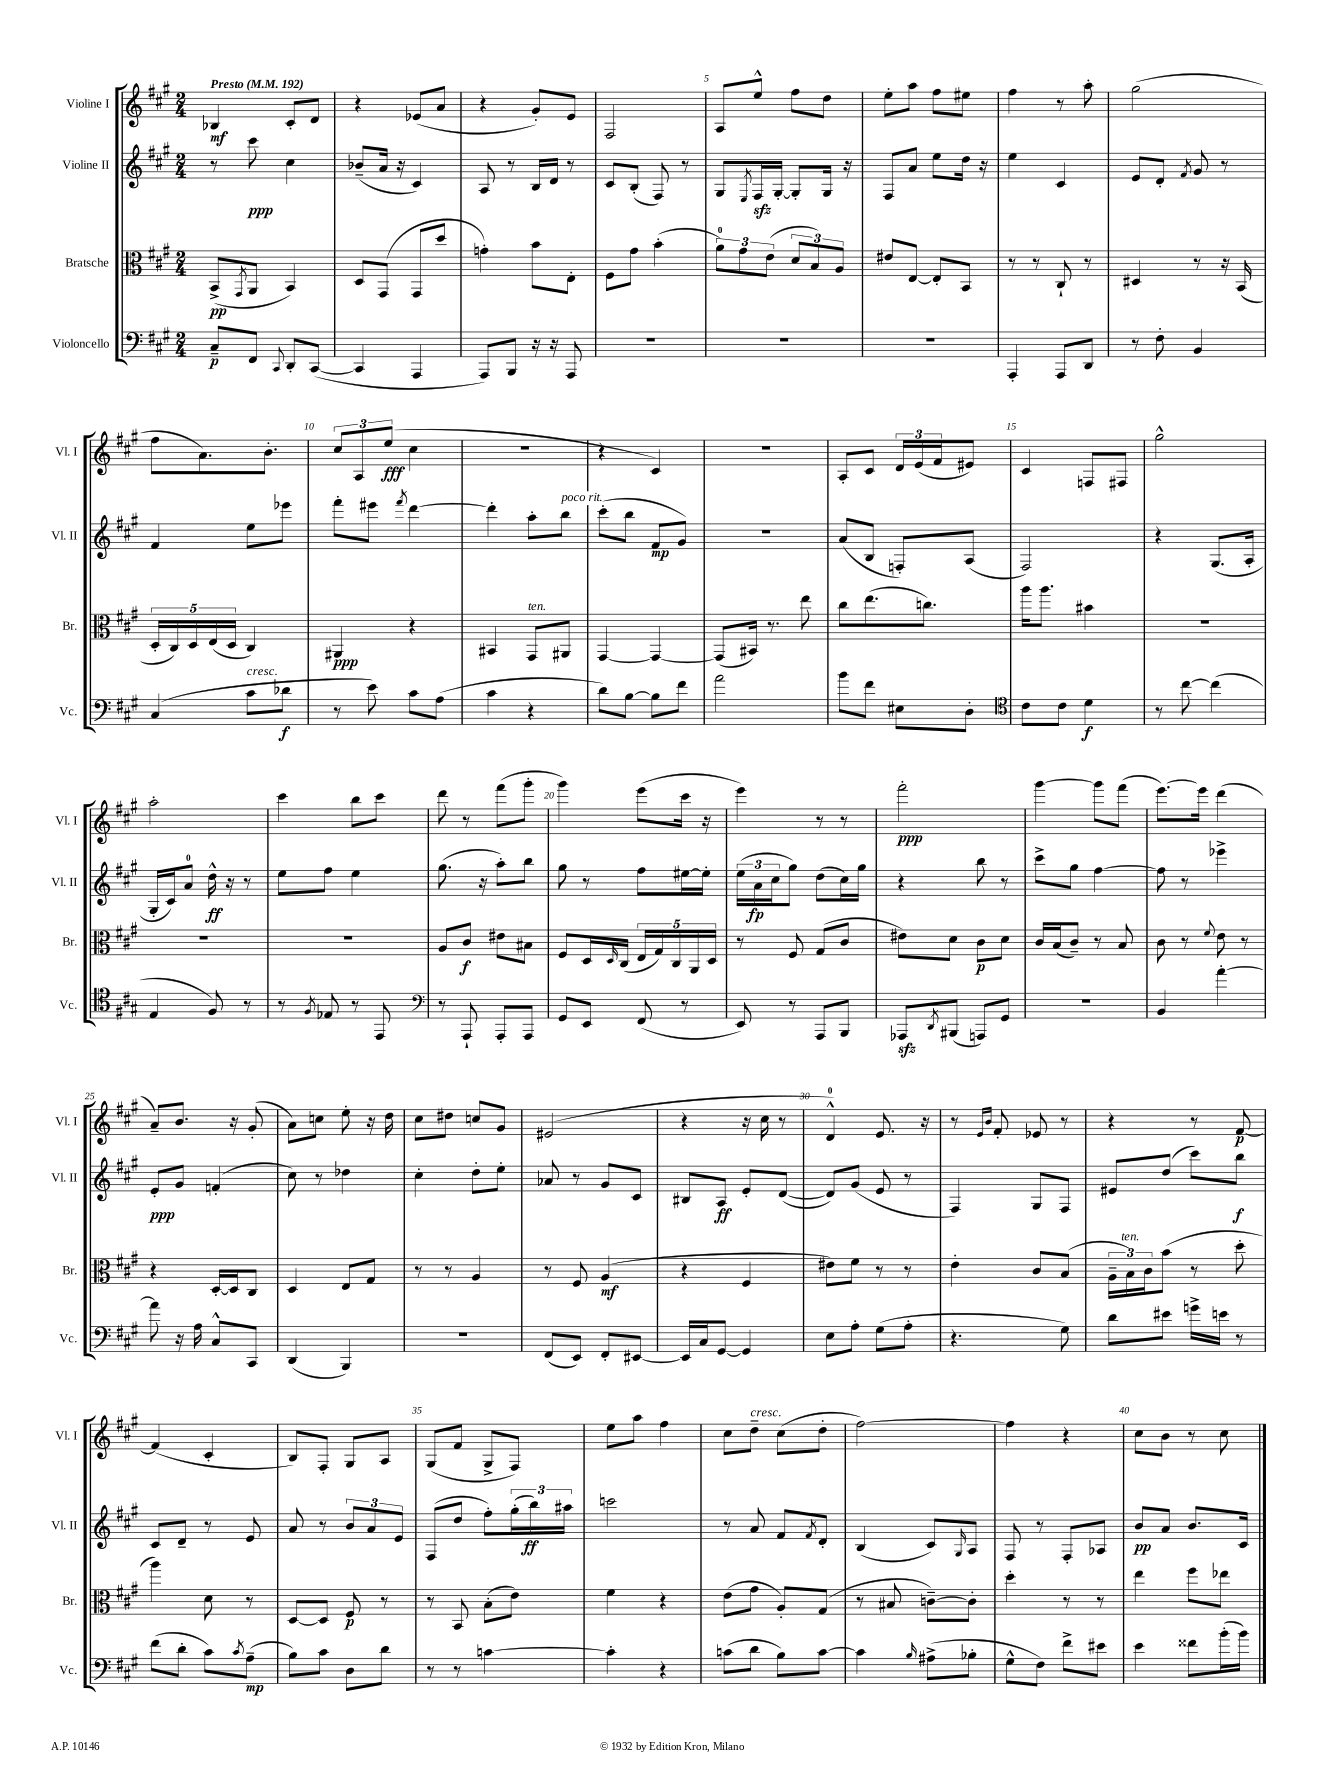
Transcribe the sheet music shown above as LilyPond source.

<<
\new StaffGroup <<
\new Staff = "s0" \with { instrumentName = "Violine I" shortInstrumentName = "Vl. I" } {
    \clef treble \key a \major \numericTimeSignature \time 2/4 \tempo "Presto" 4 = 192
    bes4\mf cis'8-. d'8 |
    r4 ees'8( a'8 |
    r4 gis'8-.) e'8 |
    fis2 |
    a8 e''8-^ fis''8 d''8 |
    e''8-. a''8 fis''8 eis''8 |
    fis''4 r8 a''8-. |
    gis''2( |
    fis''8 a'8.) b'8.-. |
    \tuplet 3/2 { cis''8 a8 e''8\fff( } cis''4 |
    R2 |
    r4 cis'4) |
    R2 |
    a8-. cis'8 \tuplet 3/2 { d'16 e'16( fis'16 } eis'8) |
    cis'4 f8 fis8 |
    gis''2-^ |
    a''2-. |
    cis'''4 b''8 cis'''8 |
    d'''8 r8 fis'''8( gis'''8-. |
    gis'''4) e'''8( cis'''16 r16 |
    e'''4) r8 r8 |
    fis'''2-.\ppp |
    gis'''4~ gis'''8 fis'''8( |
    e'''8.~) e'''16 d'''4( |
    a'8--) b'8. r16 gis'8-.( |
    a'8) c''8 e''8-. r16 d''16 |
    cis''8 dis''8 c''8 gis'8 |
    eis'2( |
    r4 r16 cis''16 r8 |
    d'4-0-^) e'8. r16 |
    r8 \grace { e'16 b'16 } fis'8-. ees'8 r8 |
    r4 r8 fis'8~\p |
    fis'4( cis'4-. |
    b8) fis8-. gis8 a8 |
    gis8( fis'8 gis8-> fis8) |
    e''8 a''8 fis''4 |
    cis''8 d''8--^\markup { \italic "cresc." } cis''8( d''8-. |
    fis''2~) |
    fis''4 r4 |
    cis''8 b'8 r8 cis''8 \bar "|." |
}
\new Staff = "s1" \with { instrumentName = "Violine II" shortInstrumentName = "Vl. II" } {
    \clef treble \key a \major \numericTimeSignature \time 2/4
    r8 cis'''8\ppp cis''4 |
    bes'8--( a'16 r16 cis'4) |
    a8 r8 b16 d'16 r8 |
    cis'8 b8-.( fis8) r8 |
    gis8 \acciaccatura { e8 } fis16\sfz gis16~-. gis8-. gis16 r16 |
    fis8 a'8 e''8 d''16 r16 |
    e''4 cis'4 |
    e'8 d'8-. \acciaccatura { fis'8 } gis'8 r8 |
    fis'4 e''8 ees'''8 |
    fis'''8-. eis'''8 \acciaccatura { fis'''8 } d'''4~ |
    d'''4-. a''8-. b''8^\markup { \italic "poco rit." } |
    cis'''8-.( b''8 fis'8\mp gis'8) |
    R2 |
    a'8( b8 f8-.) a8( |
    fis2) |
    r4 gis8.( a16-. |
    gis16-. cis'16) a'8-0 d''16-^\ff r16 r8 |
    e''8 fis''8 e''4 |
    gis''8.( r16 a''8-.) b''8 |
    gis''8 r8 fis''8 eis''16~ eis''16-. |
    \tuplet 3/2 { e''16( a'16\fp cis''16 } gis''8) d''8( cis''16) gis''16 |
    r4 b''8 r8 |
    cis'''8-> gis''8 fis''4~ |
    fis''8 r8 ees'''4-> |
    e'8-.\ppp gis'8 f'4-.( |
    cis''8) r8 des''4 |
    cis''4-. d''8-. e''8-. |
    aes'8 r8 gis'8 cis'8 |
    bis8 a8\ff e'8-. d'8~( |
    d'8) gis'8( e'8 r8 |
    fis4) gis8 fis8 |
    eis'8 d''8( cis'''8) b''8\f |
    cis'8 d'8-- r8 e'8 |
    a'8 r8 \tuplet 3/2 { b'8 a'8 e'8 } |
    fis8( d''8 fis''8-.) \tuplet 3/2 { gis''16-.( b''16\ff) ais''16 } |
    c'''2 |
    r8 a'8 fis'8 \acciaccatura { fis'8 } d'8-. |
    b4( cis'8) \grace { gis16 } a8 |
    fis8 r8 fis8-. aes8 |
    b'8\pp a'8 b'8. cis'16 \bar "|." |
}
\new Staff = "s2" \with { instrumentName = "Bratsche" shortInstrumentName = "Br." } {
    \clef alto \key a \major \numericTimeSignature \time 2/4
    b,8->\pp( \acciaccatura { gis,8 } a,8 b,4) |
    d8 gis,8( gis,8 d''8 |
    g'4-.) b'8 e8-. |
    fis8 gis'8 b'4-.( |
    \tuplet 3/2 { a'8-0) gis'8 e'8( } \tuplet 3/2 { d'8 b8) a8 } |
    eis'8 e8~ e8-. b,8 |
    r8 r8 cis8-! r8 |
    dis4 r8 r16 b,16( |
    \tuplet 5/4 { d16-. cis16) d16 e16( d16 } cis4) |
    ais,4\ppp r4 |
    bis,4 gis,8^\markup { \italic "ten." } ais,8 |
    gis,4~ gis,4~ |
    gis,8( bis,16) r8. e''8 |
    cis''8 e''8.( c''8.) |
    a''16 a''8. bis'4 |
    R2 |
    R2 |
    R2 |
    a8 cis'8\f eis'8 bis8 |
    fis8 d16 \grace { d16 } cis16( \tuplet 5/4 { e16 gis16) cis16 a,16 d16 } |
    r8 fis8 gis8( cis'8 |
    eis'8) d'8 cis'8\p d'8 |
    cis'16 b16( cis'8--) r8 b8 |
    cis'8 r8 \appoggiatura { fis'8 } e'8 r8 |
    r4 d16~-. d16 cis8 |
    d4 e8 gis8 |
    r8 r8 a4 |
    r8 fis8 a4\mf( |
    r4 fis4 |
    eis'8) fis'8 r8 r8 |
    e'4-. cis'8 b8( |
    \tuplet 3/2 { a16-- b16^\markup { \italic "ten." }) cis'16 } b'8( r8 d''8-. |
    a''4) d'8 r8 |
    d8~ d8 fis8\p r8 |
    r8 b,8 b8-.( e'8) |
    fis'4 r4 |
    e'8( gis'8 a8-.) gis8( |
    r8 bis8 c'8~--) c'8-. |
    d''4-. r8 r8 |
    e''4 fis''8 ees''8 \bar "|." |
}
\new Staff = "s3" \with { instrumentName = "Violoncello" shortInstrumentName = "Vc." } {
    \clef bass \key a \major \numericTimeSignature \time 2/4
    cis8--\p fis,8 \appoggiatura { cis,8 } d,8-. cis,8~( |
    cis,4 a,,4 |
    a,,8) b,,8 r16 r16 a,,8 |
    R2 |
    R2 |
    R2 |
    a,,4-. a,,8 d,8 |
    r8 fis8-. b,4 |
    cis4( cis'8^\markup { \italic "cresc." } des'8\f |
    r8 e'8) cis'8 a8( |
    cis'4 r4 |
    d'8) b8~ b8 fis'8 |
    a'2 |
    b'8 fis'8 eis8 d8-. |
    \clef tenor cis'8 cis'8 d'4\f |
    r8 cis''8~ cis''4( |
    e4 fis8) r8 |
    r8 \acciaccatura { fis8 } ees8 r8 e,8 |
    \clef bass r8 a,,8-! a,,8-. a,,8 |
    gis,8 e,8 fis,8( r8 |
    e,8) r8 a,,8 b,,8 |
    aes,,8\sfz \acciaccatura { d,8 } bis,,8( a,,8) gis,8 |
    r2 |
    b,4 a'4~-. |
    a'8 r16 a16 cis8-^ cis,8 |
    d,4( b,,4) |
    R2 |
    fis,8( e,8) fis,8-. eis,8~ |
    eis,16 cis16 gis,8~ gis,4 |
    e8 a8-. gis8( a8-. |
    r4. gis8) |
    d'8 eis'8 g'16-> e'16 r8 |
    fis'8( d'8-. cis'8) \acciaccatura { cis'8 } a8--\mp( |
    b8) cis'8 d8 d'8 |
    r8 r8 c'4~ |
    c'4-. r4 |
    c'8( d'8 b8) c'8~ |
    c'4 \grace { b16 } ais8->( bes8-. |
    gis8-^ fis8) fis'8-> eis'8 |
    e'4 fisis'8 b'16-.( b'16) \bar "|." |
}
>>
>>
\layout { \context { \Score \override BarNumber.break-visibility = ##(#f #t #t) barNumberVisibility = #(every-nth-bar-number-visible 5) } }
